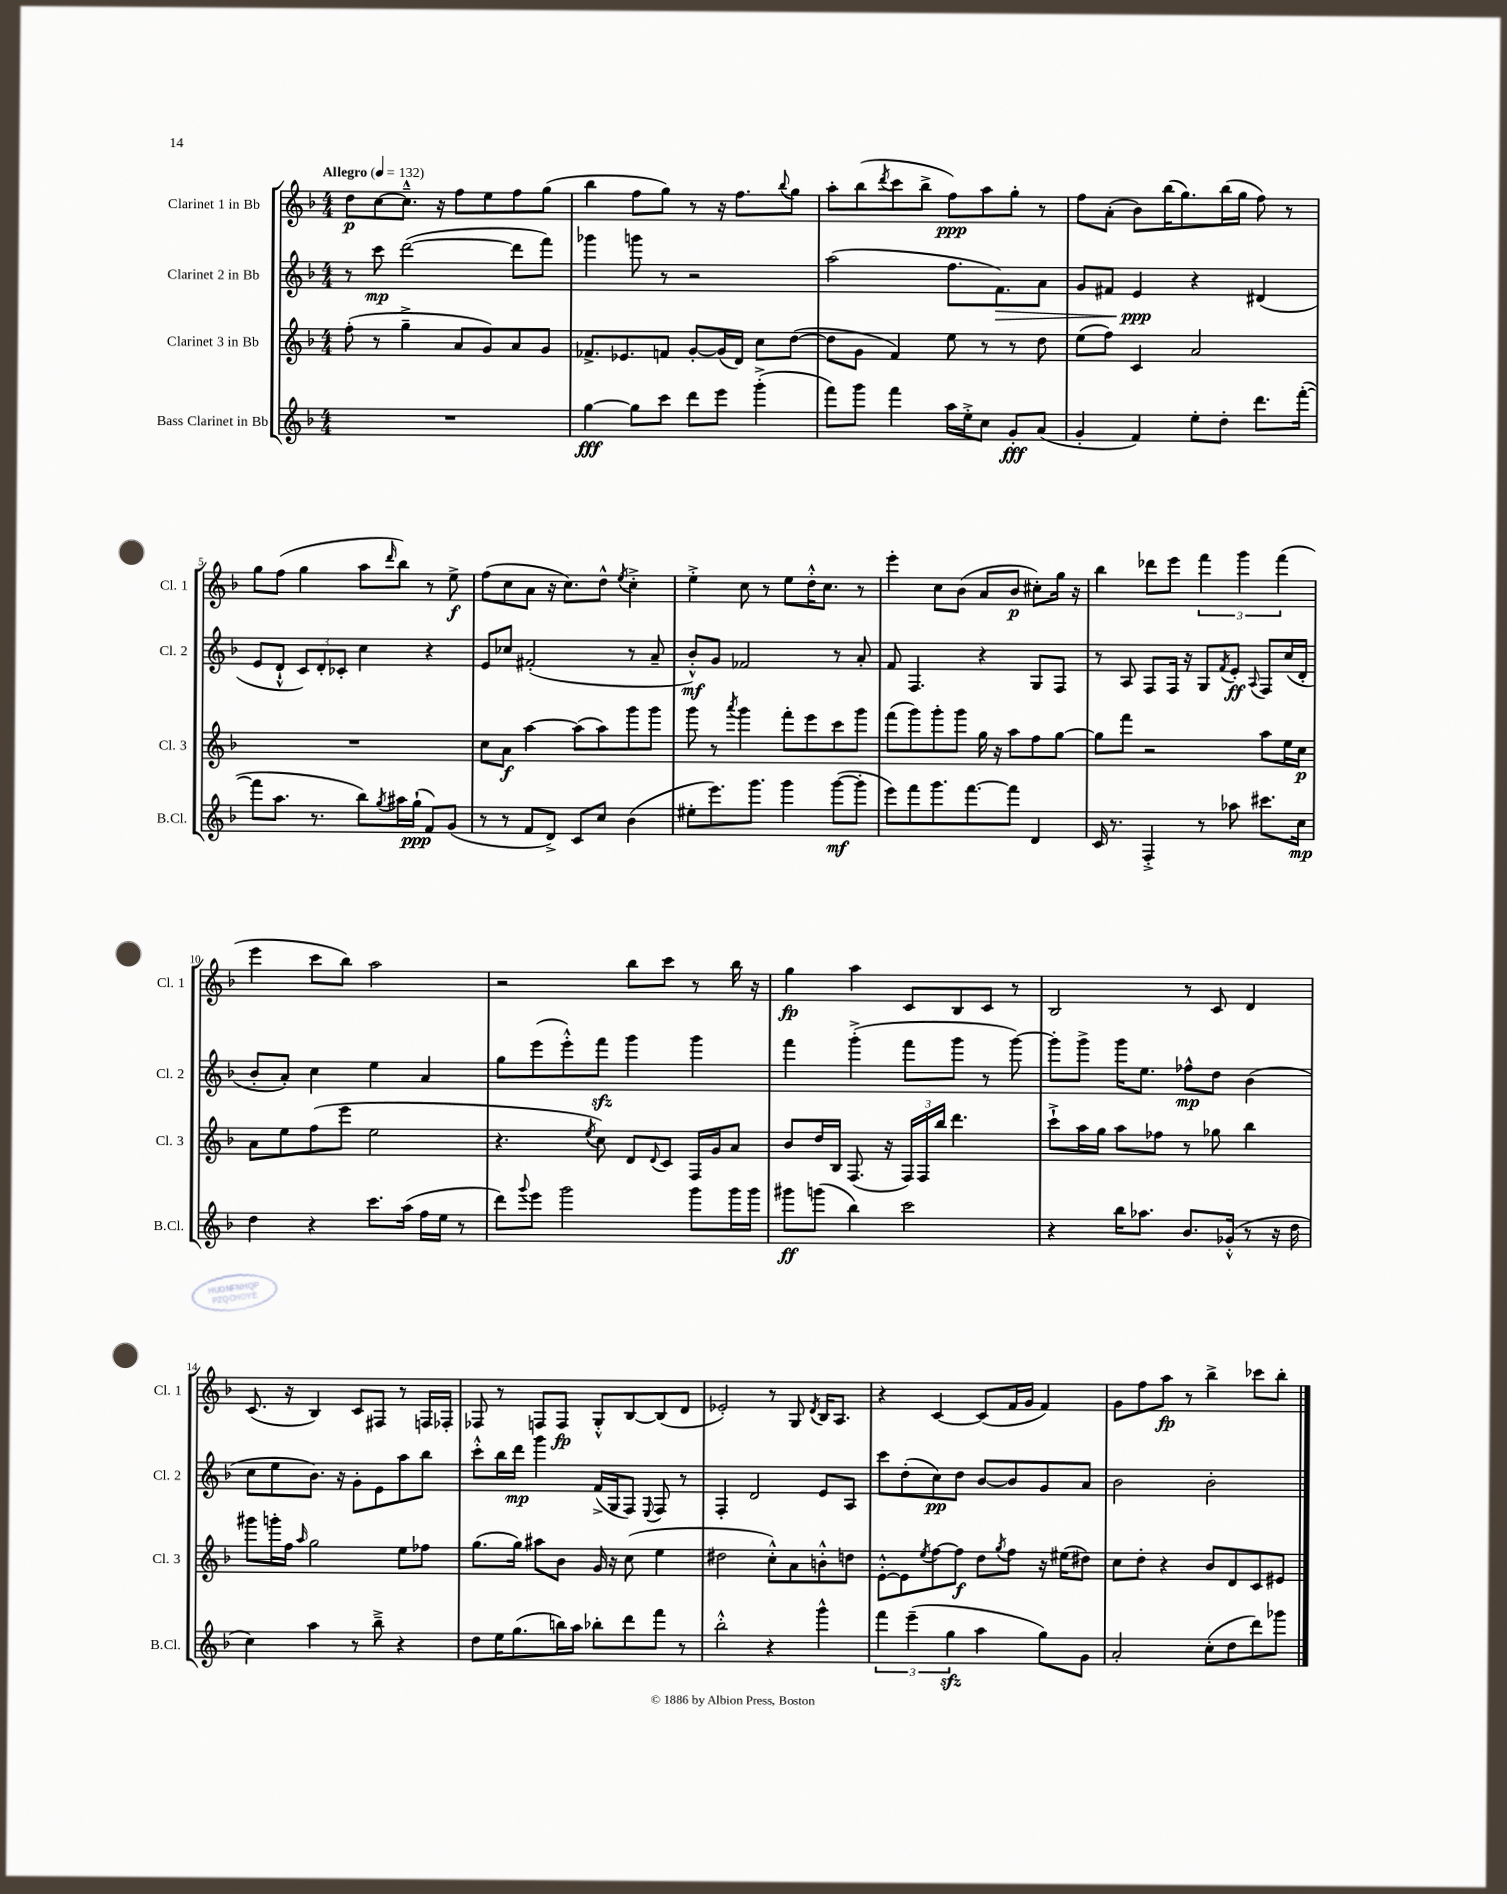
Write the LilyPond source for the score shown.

<<
\new StaffGroup <<
\new Staff = "s0" \with { instrumentName = "Clarinet 1 in Bb" shortInstrumentName = "Cl. 1" } {
    \clef treble \key f \major \numericTimeSignature \time 4/4 \tempo "Allegro" 4 = 132
    d''8\p c''8~ c''8.---^ r16 f''8 e''8 f''8 g''8( |
    bes''4 f''8 g''8) r8 r16 f''8. \appoggiatura { bes''8 } g''8 |
    a''8-. bes''8( \acciaccatura { d'''8 } c'''8 bes''8-> f''8\ppp) a''8 g''8-. r8 |
    f''8 a'8-.( bes'8) bes''16( g''8.) bes''16( g''16 f''8) r8 |
    g''8 f''8( g''4 a''8 \grace { d'''16 } bes''8) r8 e''8->\f |
    f''8( c''8 a'8 r16 c''8.) d''8-^ \acciaccatura { e''8 } c''4-.-> |
    e''4-.-> c''8 r8 e''8 d''16-.-^ c''8. r8 |
    e'''4-. c''8 bes'8( a'8 bes'8\p cis''8-.) g''16 r16 |
    bes''4 des'''8 e'''8 \tuplet 3/2 { f'''4 g'''4 f'''4( } |
    e'''4 c'''8 bes''8) a''2 |
    r2 bes''8 c'''8 r8 bes''16 r16 |
    g''4\fp a''4 c'8 bes8 c'8 r8 |
    bes2 r8 c'8 d'4 |
    c'8.( r16 bes4) c'8 fis8 r8 f16 fes16-. |
    fes8 r8 f8 f8\fp g8-.-^ bes8~ bes8( d'8 |
    ees'2-.) r8 g8 \acciaccatura { d'8 } bes16 a8. |
    r4 c'4~ c'8( f'16 g'16 f'4) |
    g'8 f''8 a''8\fp r8 bes''4-> ces'''8 bes''8-. \bar "|." |
}
\new Staff = "s1" \with { instrumentName = "Clarinet 2 in Bb" shortInstrumentName = "Cl. 2" } {
    \clef treble \key f \major \numericTimeSignature \time 4/4
    r8 c'''8\mp d'''2~( d'''8 f'''8) |
    ges'''4 g'''8 r8 r2 |
    a''2( f''8. f'8.\>) a'8 |
    g'8 fis'8 e'4\ppp\! r4 dis'4( |
    e'8 d'8-!-^ \tuplet 3/2 { c'8) d'8-. ces'8-. } c''4 r4 |
    e'8 ces''8 fis'2-.( r8 a'8-- |
    bes'8-.-^\mf) g'8 fes'2 r8 a'8-. |
    f'8 f4. r4 g8 f8 |
    r8 a8 f8 f16 r16 g8 \acciaccatura { f'8 } e'8-.\ff \appoggiatura { a8 } f8 c''16( d'16-. |
    bes'8-. a'8-.) c''4 e''4 a'4 |
    g''8 e'''8( e'''8-.-^) f'''8\sfz g'''4 g'''4 |
    f'''4 g'''4-.->( f'''8 g'''8 r8 g'''8~) |
    g'''8-. g'''8-> g'''16 e''8. fes''8-^\mp d''8 bes'4( |
    c''8 e''8 bes'8.) r16 g'8-. e'8 a''8 bes''8 |
    c'''8-.-^ bes''16 d'''16\mp g'''4 f'16->( g16 f8) \appoggiatura { e8 } f8 r8 |
    f4-. d'2 e'8 a8 |
    c'''8 d''8-.( c''8\pp) d''8 bes'8~ bes'8 g'8 a'8 |
    bes'2 bes'2-. \bar "|." |
}
\new Staff = "s2" \with { instrumentName = "Clarinet 3 in Bb" shortInstrumentName = "Cl. 3" } {
    \clef treble \key f \major \numericTimeSignature \time 4/4
    f''8-.( r8 g''4---> a'8 g'8) a'8 g'8 |
    fes'8.-> ees'8. f'8 g'8~-. g'16( d'16) c''8 d''8~( |
    d''8 g'8 f'4) e''8 r8 r8 d''8 |
    e''8( f''8) c'4 a'2 |
    R1 |
    c''8 a'8\f a''4~ a''8( a''8) g'''8 g'''8 |
    g'''8 r8 \acciaccatura { a'''8 } g'''4 f'''8-. e'''8 c'''8 g'''8 |
    f'''8( g'''8) g'''8-. g'''8 g''16 r16 a''8 f''8 g''8~ |
    g''8 f'''8 r2 a''8 e''16 c''16\p |
    a'8 e''8 f''8( e'''8 e''2 |
    r4. \acciaccatura { e''8 } c''8) d'8 \appoggiatura { d'8 } c'8 f16 g'16 a'8 |
    bes'8 d''16 bes16 f8.( r16 \tuplet 3/2 { f16) f16 bes''16 } d'''4. |
    c'''8-!-> a''16 g''16 a''8 fes''8 r8 ges''8 bes''4 |
    gis'''8 g'''16-. f''16 \grace { a''16 } g''2 e''8 fes''8 |
    g''8.( g''16) ais''8 bes'8 g'16 r16 c''8( e''4 |
    dis''2 c''8-.-^) a'8 b'8-.-^ d''8 |
    e'8~-.-^ e'8 \acciaccatura { e''8 } f''8~ f''8\f d''8 \acciaccatura { g''8 } f''8 r16 eis''16( dis''8) |
    c''8 d''8-. r4 bes'8 d'8 c'8 eis'8 \bar "|." |
}
\new Staff = "s3" \with { instrumentName = "Bass Clarinet in Bb" shortInstrumentName = "B.Cl." } {
    \clef treble \key f \major \numericTimeSignature \time 4/4
    R1 |
    g''4~\fff g''8 c'''8 d'''8 e'''8 g'''4-.->( |
    f'''8) g'''8 f'''4 a''16 e''16-.-> c''8 g'8-.\fff a'8( |
    g'4-. f'4) e''8-. d''8-. d'''8. f'''16~-.( |
    f'''8 a''8. r8. bes''8) \acciaccatura { g''8 } ais''16 g''16-!\ppp( f'8) g'8( |
    r8 r8 f'8 d'8->) c'8 c''8 bes'4( |
    eis''8-. e'''8.) g'''8. g'''4 g'''8~\mf( g'''8-. |
    e'''8) f'''8 g'''8. f'''8.~ f'''8 d'4 |
    c'16 r8. f4-.-> r8 aes''8 cis'''8. c''16\mp |
    d''4 r4 c'''8. a''16( f''16 e''16 r8 |
    d'''8) \appoggiatura { g'''8 } e'''8 g'''2 g'''8 g'''16 g'''16 |
    gis'''8\ff g'''8( bes''4) c'''2 |
    r4 bes''16 aes''8. bes'8. ges'16-.-^( r8 r16 d''16 |
    c''4) a''4 r8 bes''8---> r4 |
    d''8 e''16 g''8.( b''16) a''16 bes''8-. d'''8 f'''8 r8 |
    bes''2-.-^ r4 g'''4-^ |
    \tuplet 3/2 { f'''4 e'''4--( g''4\sfz } a''4 g''8) g'8 |
    a'2-. c''8-.( d''8 d'''8) ges'''8 \bar "|." |
}
>>
>>
